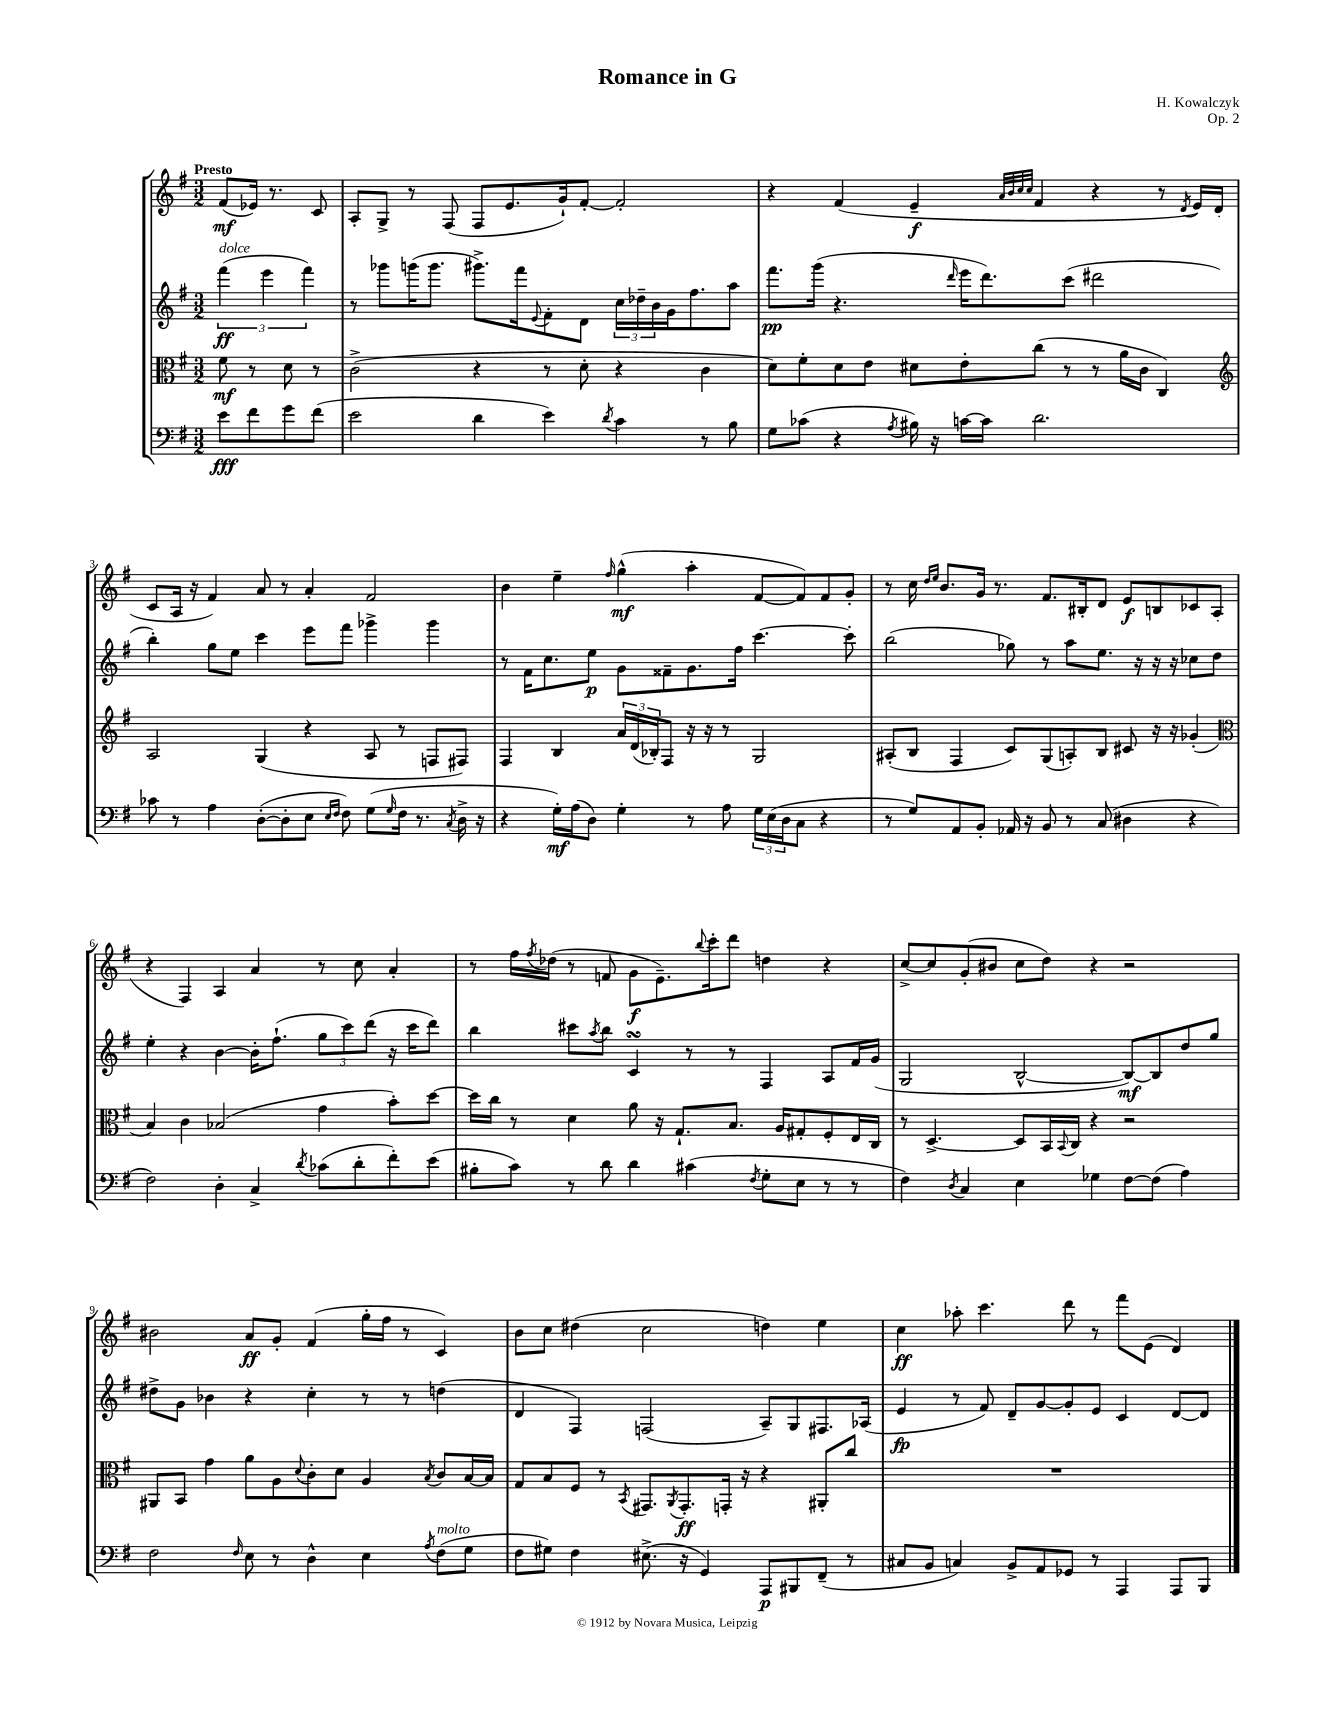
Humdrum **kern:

**kern	**dynam	**kern	**dynam	**kern	**dynam	**kern	**dynam
*part4	*part4	*part3	*part3	*part2	*part2	*part1	*part1
*staff4	*staff4	*staff3	*staff3	*staff2	*staff2	*staff1	*staff1
*clefF4	*	*clefC3	*	*clefG2	*	*clefG2	*
*k[f#]	*	*k[f#]	*	*k[f#]	*	*k[f#]	*
*M3/2	*	*M3/2	*	*M3/2	*	*M3/2	*
=	=	=	=	=	=	=	=
!	!	!	!	!	!	!LO:TX:a:B:t=Presto	!
!	!	!	!	!LO:TX:a:i:t=dolce	!	!	!
8e\L	fff	8f#\	mf	(6fff#\	ff	(8f#/L	mf
8f#\	.	8r	.	.	.	16e-X/Jk)	.
.	.	.	.	6eee\	.	.	.
.	.	.	.	.	.	8.r	.
8g\	.	8d\	.	.	.	.	.
.	.	.	.	6fff#\)	.	.	.
(8f#\J	.	8r	.	.	.	8c/	.
=1	=1	=1	=1	=1	=1	=1	=1
2e\	.	(2c^\	.	8r	.	8A'/L	.
.	.	.	.	8ggg-X\L	.	8G^/J	.
.	.	.	.	(16gggn\K	.	8r	.
.	.	.	.	8.ggg\J	.	.	.
.	.	.	.	.	.	(8F#/	.
4d\	.	4r	.	8.ggg#X^\L)	.	8F#/L	.
.	.	.	.	.	.	8.e/	.
.	.	.	.	16fff#\k	.	.	.
.	.	.	.	8qqe/	.	.	.
4e\)	.	8r	.	8f#'\	.	.	.
.	.	.	.	.	.	16g`/k)	.
.	.	8d'\	.	8d\J	.	[8f#'/J	.
8qd/	.	.	.	.	.	.	.
4c\	.	4r	.	24cc\LL	.	2f#'/]	.
.	.	.	.	24dd-X~\	.	.	.
.	.	.	.	24b\	.	.	.
.	.	.	.	16g\J	.	.	.
.	.	.	.	8.ff#\	.	.	.
8r	.	4c\	.	.	.	.	.
8B\	.	.	.	8aa\J	.	.	.
=2	=2	=2	=2	=2	=2	=2	=2
8G\L	.	8d\L)	.	8.fff#\L	pp	4r	.
(8c-X\J	.	8f#'\	.	.	.	.	.
.	.	.	.	(16ggg\Jk	.	.	.
4r	.	8d\	.	4.r	.	(4f#/	.
.	.	8e\J	.	.	.	.	.
8qA/	.	.	.	.	.	.	.
16B#X\)	.	8d#X\L	.	.	.	4e~/	f
16r	.	.	.	.	.	.	.
.	.	.	.	16qqddd/	.	.	.
[16cn\LL	.	8e'\	.	16eee\KL	.	.	.
16c\JJ]	.	.	.	8.ddd\)	.	.	.
.	.	.	.	.	.	32qqa/LLL	.
.	.	.	.	.	.	32qqb/	.
.	.	.	.	.	.	32qqcc/	.
.	.	.	.	.	.	32qqcc/JJJ	.
2.d\	.	(8cc\J	.	.	.	4f#/	.
.	.	8r	.	(8ccc\J	.	.	.
.	.	8r	.	2ddd#X\	.	4r	.
.	.	16a\LL	.	.	.	.	.
.	.	16c\JJ	.	.	.	.	.
.	.	4C/)	.	.	.	8r	.
.	.	.	.	.	.	8qd/	.
.	.	.	.	.	.	16e/LL)	.
.	.	.	.	.	.	(16d/JJ	.
!!LO:LB:g=z
=3	=3	=3	=3	=3	=3	=3	=3
*	*	*clefG2	*	*	*	*	*
8c-X\	.	2A/	.	4bb'\)	.	8c/L	.
8r	.	.	.	.	.	16A/Jk	.
.	.	.	.	.	.	16r	.
4A\	.	.	.	8gg\L	.	4f#/)	.
.	.	.	.	8ee\J	.	.	.
([8D'\L	.	(4G/	.	4ccc\	.	8a/	.
8D'\]	.	.	.	.	.	8r	.
8E\J	.	4r	.	8eee\L	.	4a'/	.
16qqE/LL	.	.	.	.	.	.	.
16qqF#/JJ	.	.	.	.	.	.	.
8F#\)	.	.	.	8fff#\J	.	.	.
(8G\L	.	8A/	.	4ggg-X^\	.	2f#/	.
16qqG/	.	.	.	.	.	.	.
16F#\Jk	.	8r	.	.	.	.	.
8.r	.	.	.	.	.	.	.
.	.	8Fn/L	.	4ggg-\	.	.	.
8qC/	.	.	.	.	.	.	.
16D^\	.	8F#X/J)	.	.	.	.	.
16r	.	.	.	.	.	.	.
=4	=4	=4	=4	=4	=4	=4	=4
4r	.	4F#/	.	8r	.	4b\	.
.	.	.	.	16f#\KL	.	.	.
.	.	.	.	8.cc\	.	.	.
16G'\LL)	mf	4B/	.	.	.	4ee~\	.
(16A\J	.	.	.	.	.	.	.
8D\J)	.	.	.	8ee\J	p	.	.
.	.	.	.	.	.	16qqff#/	.
4G'\	.	24a/LL	.	8g\L	.	(4gg^^\	mf
.	.	(24d/	.	.	.	.	.
.	.	24B-X'/J)	.	.	.	.	.
.	.	8F#/J	.	8f##X~\	.	.	.
8r	.	16r	.	8.g\	.	4aa'\	.
.	.	16r	.	.	.	.	.
8A\	.	8r	.	.	.	.	.
.	.	.	.	16ff#\Jk	.	.	.
24G\LL	.	2G/	.	[4.ccc\	.	[8f#/L	.
(24E\	.	.	.	.	.	.	.
24D\J	.	.	.	.	.	.	.
8C\J	.	.	.	.	.	8f#/])	.
4r	.	.	.	.	.	8f#/	.
.	.	.	.	8ccc'\]	.	8g'/J	.
=5	=5	=5	=5	=5	=5	=5	=5
8r	.	(8A#X'/L	.	(2bb\	.	8r	.
8G/L)	.	8B/J	.	.	.	16cc\	.
.	.	.	.	.	.	16qqdd/LL	.
.	.	.	.	.	.	16qqee/JJ	.
.	.	.	.	.	.	8.b/L	.
8AA/	.	4F#/	.	.	.	.	.
8BB'/J	.	.	.	.	.	16g/Jk	.
.	.	.	.	.	.	8.r	.
16AA-X/	.	8c/L)	.	8gg-X\)	.	.	.
16r	.	.	.	.	.	.	.
8BB/	.	(8G/	.	8r	.	8.f#/L	.
8r	.	8An'/)	.	8aa\L	.	.	.
.	.	.	.	.	.	16B#X'/k	.
(8C/	.	8B/J	.	8.ee\J	.	8d/J	.
4D#X\	.	8c#X/	.	.	.	8e/L	f
.	.	.	.	16r	.	.	.
.	.	16r	.	16r	.	8Bn/	.
.	.	16r	.	16r	.	.	.
4r	.	(4g-X'/	.	8cc-X\L	.	8c-X/	.
.	.	.	.	8dd\J	.	(8A/J	.
!!LO:LB:g=z
=6	=6	=6	=6	=6	=6	=6	=6
*	*	*clefC3	*	*	*	*	*
2F#\)	.	4B/)	.	4ee'\	.	4r	.
.	.	4c\	.	4r	.	4F#/)	.
4D'\	.	(2B-X/	.	[4b\	.	4A/	.
4C^/	.	.	.	16b'\KL]	.	4a/	.
.	.	.	.	(8.ff#`\J	.	.	.
8qd/	.	.	.	.	.	.	.
(8c-X\L	.	4g\	.	12gg\L	.	8r	.
.	.	.	.	12ccc\)	.	.	.
8d'\	.	.	.	.	.	8cc\	.
.	.	.	.	(12ddd\J	.	.	.
8f#'\)	.	8b'\L)	.	16r	.	4a'/	.
.	.	.	.	16ccc\KL	.	.	.
(8e\J	.	[8dd\J	.	8ddd\J)	.	.	.
=7	=7	=7	=7	=7	=7	=7	=7
8B#X'\L	.	16dd\LL]	.	4bb\	.	8r	.
.	.	16cc\JJ	.	.	.	.	.
8c\J)	.	8r	.	.	.	16ff#\LL	.
.	.	.	.	.	.	8qff#/	.
.	.	.	.	.	.	(16dd-X\JJ	.
8r	.	4d\	.	8ccc#X\L	.	8r	.
.	.	.	.	8qaa/	.	.	.
8d\	.	.	.	8bb\J	.	8fn/	.
4d\	.	8a\	.	4csSSs/	.	8g\L	f
.	.	16r	.	.	.	8.e~\)	.
.	.	8.G`/L	.	.	.	.	.
(4c#X\	.	.	.	8r	.	.	.
.	.	.	.	.	.	8qqbb/	.
.	.	.	.	.	.	16ccc'\k	.
.	.	8.B/J	.	8r	.	8ddd\J	.
8qF#/	.	.	.	.	.	.	.
8G'\L	.	.	.	4F#/	.	4ddn\	.
.	.	16A/KL	.	.	.	.	.
8E\J	.	8G#X'/	.	.	.	.	.
8r	.	8F#'/	.	8A/L	.	4r	.
8r	.	16E/L	.	16f#/L	.	.	.
.	.	16C/JJ	.	(16g/JJ	.	.	.
=8	=8	=8	=8	=8	=8	=8	=8
4F#\)	.	8r	.	2G/	.	[8cc^/L	.
.	.	[4.D^/	.	.	.	8cc/]	.
8qD/	.	.	.	.	.	.	.
4C/	.	.	.	.	.	(8g'/	.
.	.	.	.	.	.	8b#X/J	.
4E\	.	8D/L]	.	[2B^^/	.	8cc\L	.
.	.	16BB/L	.	.	.	8dd\J)	.
.	.	8qqBB/	.	.	.	.	.
.	.	16C/JJ	.	.	.	.	.
4G-X\	.	4r	.	.	.	4r	.
[8F#\L	.	2r	.	8B/L_)	mf	2r	.
(8F#\J]	.	.	.	8B/]	.	.	.
4A\)	.	.	.	8dd/	.	.	.
.	.	.	.	8gg/J	.	.	.
!!LO:LB:g=z
=9	=9	=9	=9	=9	=9	=9	=9
2F#\	.	8AA#X/L	.	8dd#X^\L	.	2b#X\	.
.	.	8BB/J	.	8g\J	.	.	.
.	.	4g\	.	4b-X\	.	.	.
16qqF#/	.	.	.	.	.	.	.
8E\	.	8a\L	.	4r	.	8a/L	ff
8r	.	8A\	.	.	.	8g'/J	.
.	.	8qqd/	.	.	.	.	.
4D^^\	.	8c'\	.	4cc'\	.	(4f#/	.
.	.	8d\J	.	.	.	.	.
4E\	.	4A/	.	8r	.	16gg'\LL	.
.	.	.	.	.	.	16ff#\JJ	.
.	.	.	.	8r	.	8r	.
8qA/	.	8qB/	.	.	.	.	.
!LO:TX:a:i:t=molto	!	!	!	!	!	!	!
(8F#\L	.	8c/L	.	(4ddn\	.	4c/)	.
8G\J	.	[16B/L	.	.	.	.	.
.	.	16B/JJ]	.	.	.	.	.
=10	=10	=10	=10	=10	=10	=10	=10
8F#\L	.	8G/L	.	4d/	.	8b\L	.
8G#X\J)	.	8B/	.	.	.	8cc\J	.
4F#\	.	8F#/J	.	4F#/)	.	(4dd#X\	.
.	.	8r	.	.	.	.	.
.	.	8qBB/	.	.	.	.	.
(8.E#X^\	.	8.GG#X/L	.	(2Fn/	.	2cc\	.
.	.	8qAA/	.	.	.	.	.
16r	.	8.GG#'/	ff	.	.	.	.
4GG/)	.	.	.	.	.	.	.
.	.	16GGn'/Jk	.	.	.	.	.
.	.	16r	.	.	.	.	.
8AAA/L	p	4r	.	8A~/L)	.	4ddn\)	.
8BBB#X/	.	.	.	8G/	.	.	.
(8FF#~/J	.	8AA#X'/L	.	8.F#X/	.	4ee\	.
8r	.	8cc/J	.	.	.	.	.
.	.	.	.	(16A-X/Jk	.	.	.
=11	=11	=11	=11	=11	=11	=11	=11
8C#X/L	.	1.r	.	4e/	fp	4cc\	ff
8BB/J	.	.	.	.	.	.	.
4Cn/)	.	.	.	8r	.	8aa-X'\	.
.	.	.	.	8f#/)	.	4.ccc\	.
8BB^/L	.	.	.	8d~/L	.	.	.
8AA/	.	.	.	[8g/	.	.	.
8GG-X/J	.	.	.	8g'/]	.	8ddd\	.
8r	.	.	.	8e/J	.	8r	.
4AAA/	.	.	.	4c/	.	8fff#\L	.
.	.	.	.	.	.	(8e\J	.
8AAA/L	.	.	.	[8d/L	.	4d/)	.
8BBB/J	.	.	.	8d/J]	.	.	.
==	==	==	==	==	==	==	==
*-	*-	*-	*-	*-	*-	*-	*-
